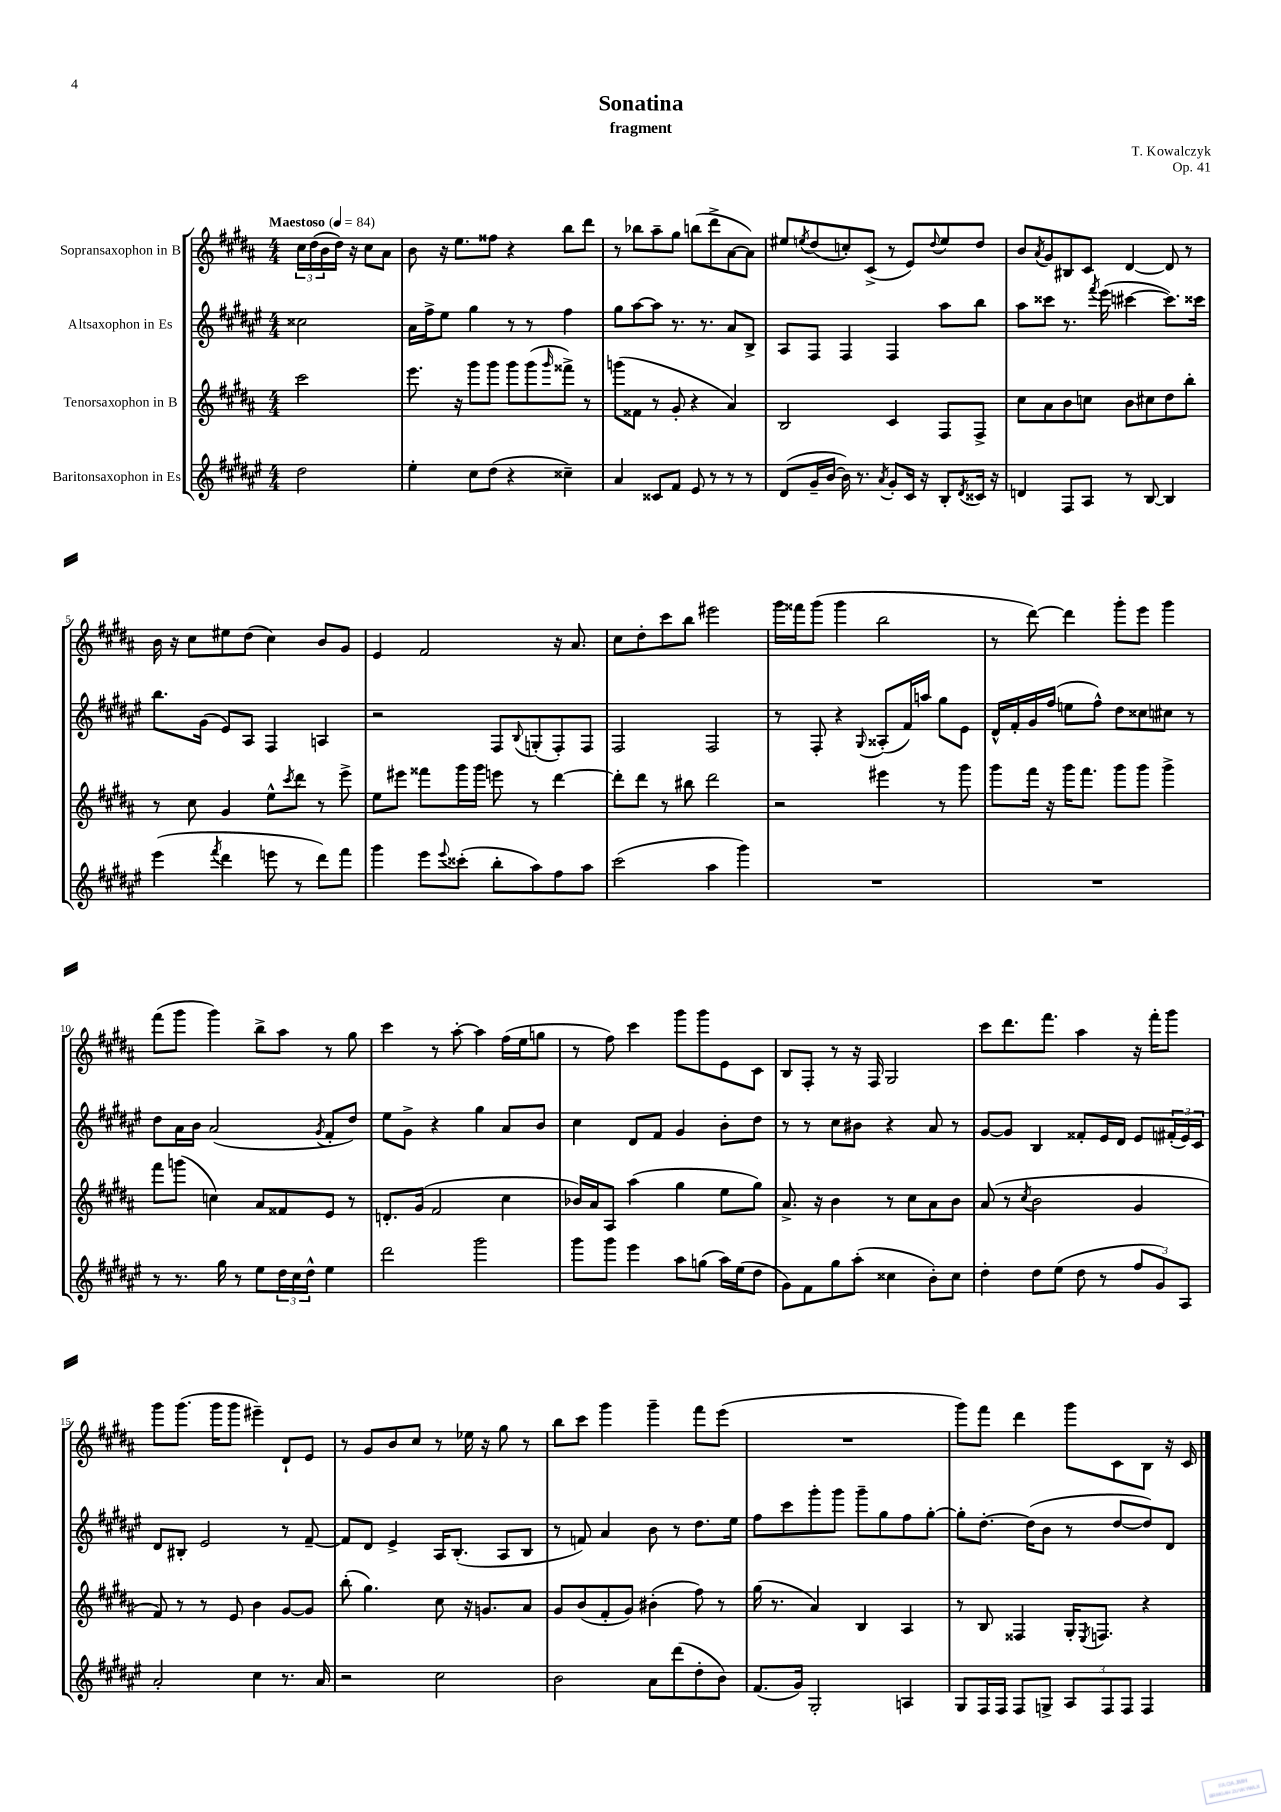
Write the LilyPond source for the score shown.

\header { title = "Sonatina" composer = "T. Kowalczyk" subtitle = "fragment" opus = "Op. 41" }
<<
\new StaffGroup <<
\new Staff = "s0" \with { instrumentName = "Sopransaxophon in B" } {
    \clef treble \key b \major \numericTimeSignature \time 4/4 \partial 2 \tempo "Maestoso" 4 = 84
    \tuplet 3/2 { cis''16 dis''16( b'16 } dis''16) r16 cis''8 ais'8 |
    b'8 r16 e''8. fisis''8 r4 b''8 dis'''8 |
    r8 bes''8 ais''8-- gis''8 b''8( dis'''8-> ais'8~ ais'8) |
    eis''8 \acciaccatura { e''8 } dis''8( c''8-.) cis'8->( r8 e'8) \appoggiatura { dis''8 } e''8 dis''8 |
    b'8 \acciaccatura { ais'8 } gis'8 bis8 cis'8 dis'4~ dis'8 r8 |
    b'16 r16 cis''8 eis''8 dis''8( cis''4) b'8 gis'8 |
    e'4 fis'2 r16 ais'8. |
    cis''8 dis''8-. cis'''8 b''8 eis'''2 |
    gis'''16 fisis'''16 gis'''8( gis'''4 b''2 |
    r8 dis'''8~) dis'''4 gis'''8-. e'''8 gis'''4 |
    fis'''8( gis'''8 gis'''4) b''8-> ais''8 r8 gis''8 |
    cis'''4 r8 ais''8~-. ais''4 fis''16( e''16 g''8 |
    r8 fis''8) cis'''4 gis'''8 gis'''8 e'8 cis'8 |
    b8 fis8-. r8 r16 fis16 gis2 |
    cis'''8 dis'''8. fis'''8. ais''4 r16 fis'''16-. gis'''8 |
    gis'''8 gis'''8.( gis'''16 gis'''8 eis'''4--) dis'8-! e'8 |
    r8 gis'8 b'8 cis''8 r8 ees''16 r16 gis''8 r8 |
    b''8 cis'''8 gis'''4 gis'''4-- fis'''8 e'''8( |
    R1 |
    gis'''8) fis'''8 dis'''4 gis'''8 cis'8 b8 r16 cis'16 \bar "|." |
}
\new Staff = "s1" \with { instrumentName = "Altsaxophon in Es" } {
    \clef treble \key fis \major \numericTimeSignature \time 4/4 \partial 2
    cisis''2 |
    ais'16 fis''16-> eis''8 gis''4 r8 r8 fis''4 |
    gis''8 ais''8~ ais''8 r8. r8. ais'8 b8-> |
    ais8 fis8 fis4 fis4 ais''8 b''8 |
    ais''8 cisis'''8 r8. \acciaccatura { fis'''8 } eis'''16( cis'''4~ cis'''8.) cisis'''16 |
    b''8. gis'16( eis'8) ais8 fis4 a4 |
    r2 fis8 \appoggiatura { b8 } g8-.( fis8-.) fis8 |
    fis2 fis2 |
    r8 fis8-. r4 \appoggiatura { gis8 } aisis8-.( fis'16) a''16 gis''8 eis'8 |
    dis'16-^ fis'16-. gis'16 fis''16( e''8 fis''8-^) dis''8 cisis''8 cis''8 r8 |
    dis''8 ais'16 b'16 ais'2( \acciaccatura { gis'8 } fis'8-. dis''8) |
    eis''8 gis'8-> r4 gis''4 ais'8 b'8 |
    cis''4 dis'8 fis'8 gis'4 b'8-. dis''8 |
    r8 r8 cis''8 bis'8 r4 ais'8 r8 |
    gis'8~ gis'8 b4 fisis'8-. eis'16 dis'16 eis'8 \tuplet 3/2 { fis'16-.( eis'16) cis'16 } |
    dis'8 bis8-. eis'2 r8 fis'8~-- |
    fis'8 dis'8 eis'4-> ais16 b8.-.( ais8 b8 |
    r8 f'8) ais'4 b'8 r8 dis''8. eis''16 |
    fis''8 cis'''8 gis'''8-. gis'''8 gis'''8-- gis''8 fis''8 gis''8~-. |
    gis''8-. dis''8.~-. dis''16( b'8 r8 dis''8~ dis''8) dis'8 \bar "|." |
}
\new Staff = "s2" \with { instrumentName = "Tenorsaxophon in B" } {
    \clef treble \key b \major \numericTimeSignature \time 4/4 \partial 2
    cis'''2 |
    e'''8. r16 gis'''8 gis'''8 gis'''8 gis'''8( \grace { gis'''16 } fisis'''8->) r8 |
    g'''8( fisis'8 r8 gis'8-. r4 ais'4) |
    b2 cis'4 fis8 fis8-> |
    cis''8 ais'8 b'8 c''8 b'8 cis''8 dis''8 b''8-. |
    r8 cis''8 gis'4 e''8-^ \acciaccatura { cis'''8 } dis'''8 r8 e'''8-> |
    e''8 eis'''8 fisis'''8 gis'''16 gis'''16 e'''8 r8 dis'''4~ |
    dis'''8-. dis'''8 r8 bis''8 dis'''2 |
    r2 eis'''4 r8 gis'''8 |
    gis'''8 fis'''16 r16 gis'''16 fis'''8. gis'''8 gis'''8 gis'''4-> |
    fis'''8 g'''8( c''4) ais'8 fisis'8 e'8 r8 |
    d'8.-. gis'16( fis'2 cis''4 |
    bes'16) ais'16 ais8 ais''4( gis''4 e''8 gis''8) |
    ais'8.-> r16 b'4 r8 cis''8 ais'8 b'8 |
    ais'8( r8 \acciaccatura { cis''8 } b'2 gis'4 |
    fis'8) r8 r8 e'8 b'4 gis'8~ gis'8 |
    b''8-.( gis''4.) cis''8 r16 g'8. ais'8 |
    gis'8 b'8( fis'8-. gis'8) bis'4-.( fis''8) r8 |
    gis''16( r8. ais'4) b4 ais4 |
    r8 b8 fisis4 gis16-. \acciaccatura { e8 } f8. r4 \bar "|." |
}
\new Staff = "s3" \with { instrumentName = "Baritonsaxophon in Es" } {
    \clef treble \key fis \major \numericTimeSignature \time 4/4 \partial 2
    dis''2 |
    eis''4-. cis''8 dis''8( r4 cisis''4--) |
    ais'4 cisis'8 fis'8 eis'8 r8 r8 r8 |
    dis'8( gis'16-- b'16~ b'16) r8. \acciaccatura { ais'8 } gis'8-. cis'16 r16 b8-. \acciaccatura { dis'8 } cisis'16 r16 |
    d'4 fis8 ais8 r8 b8~ b4 |
    eis'''4( \acciaccatura { fis'''8 } dis'''4 e'''8 r8 dis'''8) fis'''8 |
    gis'''4 eis'''8 \appoggiatura { eis'''8 } cisis'''8-.( b''8-. ais''8) fis''8 ais''8 |
    cis'''2( ais''4 gis'''4) |
    R1 |
    R1 |
    r8 r8. gis''16 r8 eis''8 \tuplet 3/2 { dis''16 cis''16 dis''16-^ } eis''4 |
    dis'''2 gis'''2 |
    gis'''8 gis'''8 eis'''4 ais''8 g''8( ais''16) eis''16( dis''8 |
    gis'8) fis'8 gis''8 ais''8-.( cisis''4 b'8-.) cisis''8 |
    dis''4-. dis''8 eis''8( dis''8 r8 \tuplet 3/2 { fis''8 gis'8) ais8 } |
    ais'2-. cis''4 r8. ais'16 |
    r2 cis''2 |
    b'2 ais'8 dis'''8( dis''8-. b'8) |
    fis'8.( gis'16) gis2-. a4 |
    gis8 fis16 fis16 fis8 g8-> \tuplet 3/2 { ais8 fis8 fis8 } fis4 \bar "|." |
}
>>
>>
